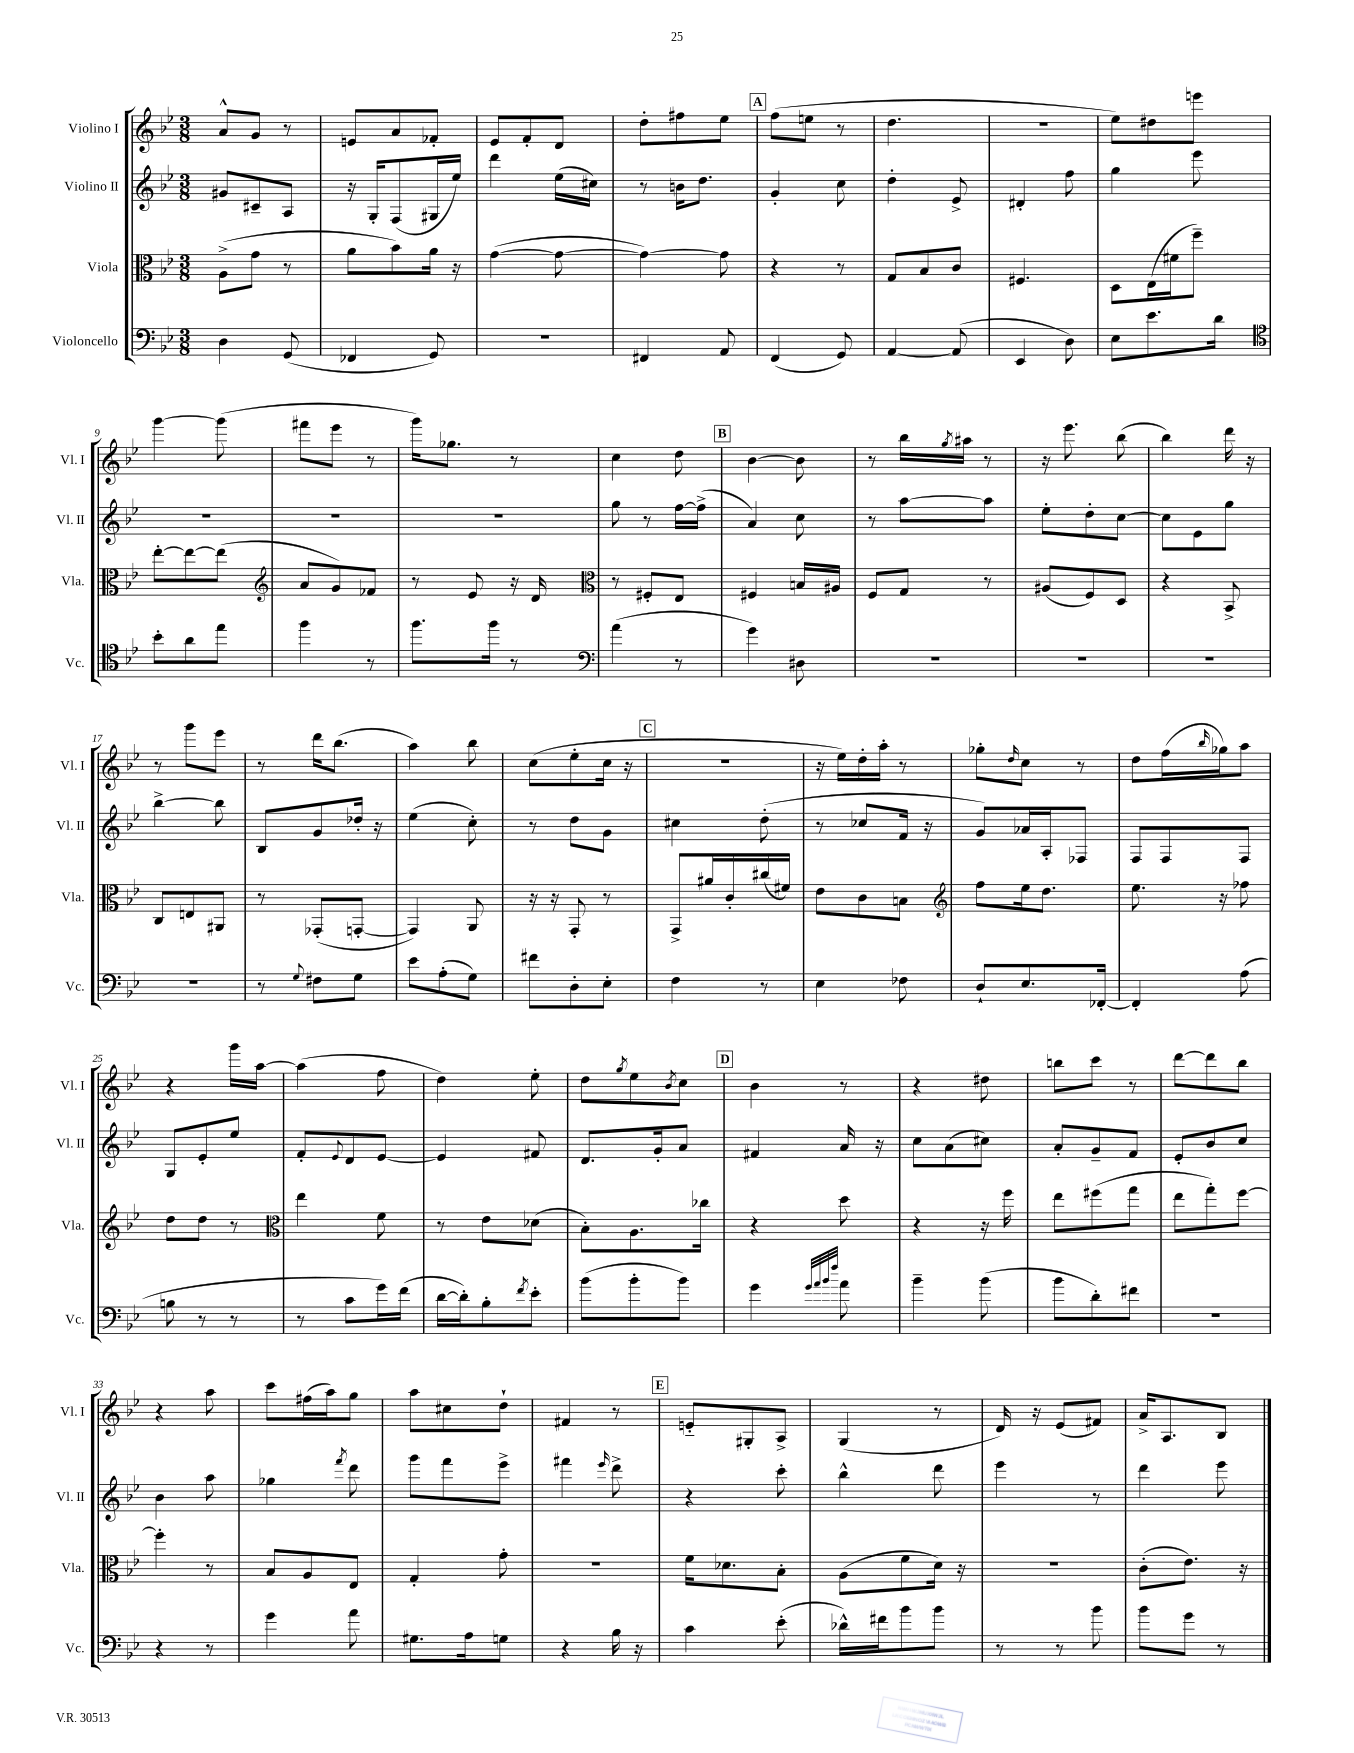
<<
\new StaffGroup <<
\new Staff = "s0" \with { instrumentName = "Violino I" shortInstrumentName = "Vl. I" } {
    \clef treble \key bes \major \numericTimeSignature \time 3/8
    a'8-^ g'8 r8 |
    e'8 a'8 fes'8-. |
    ees'8 f'8-. d'8 |
    d''8-. fis''8 ees''8 |
    \mark \markup { \box "A" } f''8( e''8 r8 |
    d''4. |
    R4. |
    ees''8) dis''8 e'''8 |
    g'''4~ g'''8( |
    fis'''8 ees'''8 r8 |
    g'''16) ges''8. r8 |
    c''4 d''8 |
    \mark \markup { \box "B" } bes'4~ bes'8 |
    r8 bes''16 \acciaccatura { g''8 } ais''16 r8 |
    r16 ees'''8. bes''8( |
    bes''4) d'''16 r16 |
    r8 g'''8 ees'''8 |
    r8 d'''16 bes''8.( |
    a''4) bes''8 |
    c''8( ees''8-. c''16 r16 |
    \mark \markup { \box "C" } R4. |
    r16 ees''16) d''16-. a''16-. r8 |
    ges''8-. \grace { d''16 } c''8 r8 |
    d''8 f''16( \grace { bes''16 } ges''16) a''8 |
    r4 g'''16 a''16~ |
    a''4( f''8 |
    d''4) ees''8-. |
    d''8 \acciaccatura { g''8 } ees''8 \acciaccatura { bes'8 } c''8 |
    \mark \markup { \box "D" } bes'4 r8 |
    r4 dis''8 |
    b''8 c'''8 r8 |
    d'''8~ d'''8 bes''8 |
    r4 a''8 |
    c'''8 fis''16( a''16) g''8 |
    a''8 cis''8 d''8-! |
    fis'4 r8 |
    \mark \markup { \box "E" } e'8-_ gis8-. a8-> |
    g4( r8 |
    d'16) r16 ees'8( fis'8) |
    a'16-> a8. bes8 \bar "|." |
}
\new Staff = "s1" \with { instrumentName = "Violino II" shortInstrumentName = "Vl. II" } {
    \clef treble \key bes \major \numericTimeSignature \time 3/8
    gis'8 cis'8-- a8 |
    r16 g16-. f8( gis16 ees''16) |
    d'''4 ees''16( cis''16) |
    r8 b'16 d''8. |
    \mark \markup { \box "A" } g'4-. c''8 |
    d''4-. ees'8-> |
    dis'4-. f''8 |
    g''4 ees'''8 |
    R4. |
    R4. |
    R4. |
    g''8 r8 f''16~ f''16->( |
    \mark \markup { \box "B" } a'4) c''8 |
    r8 a''8~ a''8 |
    ees''8-. d''8-. c''8~ |
    c''8 ees'8 g''8 |
    bes''4~-> bes''8 |
    bes8 g'8 des''16-. r16 |
    ees''4( c''8-.) |
    r8 d''8 g'8 |
    \mark \markup { \box "C" } cis''4 d''8-.( |
    r8 ces''8 f'16 r16 |
    g'8) aes'16 a16-. fes8 |
    f8 f8 f8 |
    g8 ees'8-. ees''8 |
    f'8-. \appoggiatura { ees'8 } d'8 ees'8~ |
    ees'4 fis'8 |
    d'8. g'16-. a'8 |
    \mark \markup { \box "D" } fis'4 a'16 r16 |
    c''8 a'8( cis''8) |
    a'8-. g'8-- f'8 |
    ees'8-. bes'8 c''8 |
    bes'4 a''8 |
    ges''4 \acciaccatura { f'''8 } d'''8 |
    g'''8 f'''8 ees'''8-> |
    fis'''4 \grace { ees'''16 } d'''8-> |
    \mark \markup { \box "E" } r4 c'''8-. |
    bes''4-^ d'''8 |
    ees'''4 r8 |
    d'''4 ees'''8 \bar "|." |
}
\new Staff = "s2" \with { instrumentName = "Viola" shortInstrumentName = "Vla." } {
    \clef alto \key bes \major \numericTimeSignature \time 3/8
    a8->( g'8 r8 |
    a'8 bes'8) a'16 r16 |
    g'4~( g'8~ |
    g'4~) g'8 |
    \mark \markup { \box "A" } r4 r8 |
    g8 bes8 c'8 |
    fis4. |
    d8 ees16( fis'16 f''8--) |
    ees''8~-. ees''8~ ees''8( |
    \clef treble a'8 g'8) fes'8 |
    r8 ees'8 r16 d'16 |
    \clef alto r8 fis8-. ees8 |
    \mark \markup { \box "B" } fis4 b16 ais16 |
    f8 g8 r8 |
    ais8( f8) d8 |
    r4 bes,8-> |
    c8 e8 ais,8 |
    r8 ges,8-.( g,8~-. |
    g,4) a,8 |
    r16 r16 g,8-. r8 |
    \mark \markup { \box "C" } g,8-> ais'16 c'16-. cis''16( fis'16) |
    ees'8 c'8 b8 |
    \clef treble f''8 ees''16 d''8. |
    ees''8. r16 fes''8 |
    d''8 d''8 r8 |
    \clef alto ees''4 f'8 |
    r8 ees'8 des'8( |
    bes8-.) a8. ces''16 |
    \mark \markup { \box "D" } r4 d''8 |
    r4 r16 f''16 |
    ees''8 fis''8( g''8 |
    ees''8 g''8-.) f''8~ |
    f''4-. r8 |
    bes8 a8 ees8 |
    g4-. g'8-. |
    R4. |
    \mark \markup { \box "E" } f'16 des'8. bes8-. |
    a8( f'8 d'16) r16 |
    R4. |
    c'8-.( ees'8.) r16 \bar "|." |
}
\new Staff = "s3" \with { instrumentName = "Violoncello" shortInstrumentName = "Vc." } {
    \clef bass \key bes \major \numericTimeSignature \time 3/8
    d4 g,8( |
    fes,4 g,8) |
    R4. |
    fis,4 a,8 |
    \mark \markup { \box "A" } f,4( g,8) |
    a,4~ a,8( |
    ees,4 d8) |
    ees8 ees'8. d'16 |
    \clef tenor bes'8-. a'8 ees''8 |
    f''4 r8 |
    f''8. f''16 r8 |
    \clef bass a'4( r8 |
    \mark \markup { \box "B" } g'4) dis8 |
    R4. |
    R4. |
    R4. |
    R4. |
    r8 \appoggiatura { g8 } fis8 g8 |
    ees'8 a8-.( g8) |
    fis'8 d8-. ees8-. |
    \mark \markup { \box "C" } f4 r8 |
    ees4 fes8 |
    d8-! ees8. fes,16~-. |
    fes,4-. a8( |
    b8 r8 r8 |
    r8 c'8 g'16) f'16( |
    d'16~ d'16-.) bes8-. \acciaccatura { f'8 } ees'8-. |
    bes'8( bes'8-. bes'8) |
    \mark \markup { \box "D" } g'4 \grace { g'32 a'32 bes'32 f''32 } a'8 |
    bes'4-- bes'8( |
    bes'8 d'8-.) fis'8 |
    R4. |
    r4 r8 |
    g'4 a'8 |
    gis8. a16 g8 |
    r4 bes16 r16 |
    \mark \markup { \box "E" } c'4 ees'8-.( |
    des'16-^) fis'16 bes'8 bes'8 |
    r8 r8 bes'8 |
    bes'8 g'8 r8 \bar "|." |
}
>>
>>
